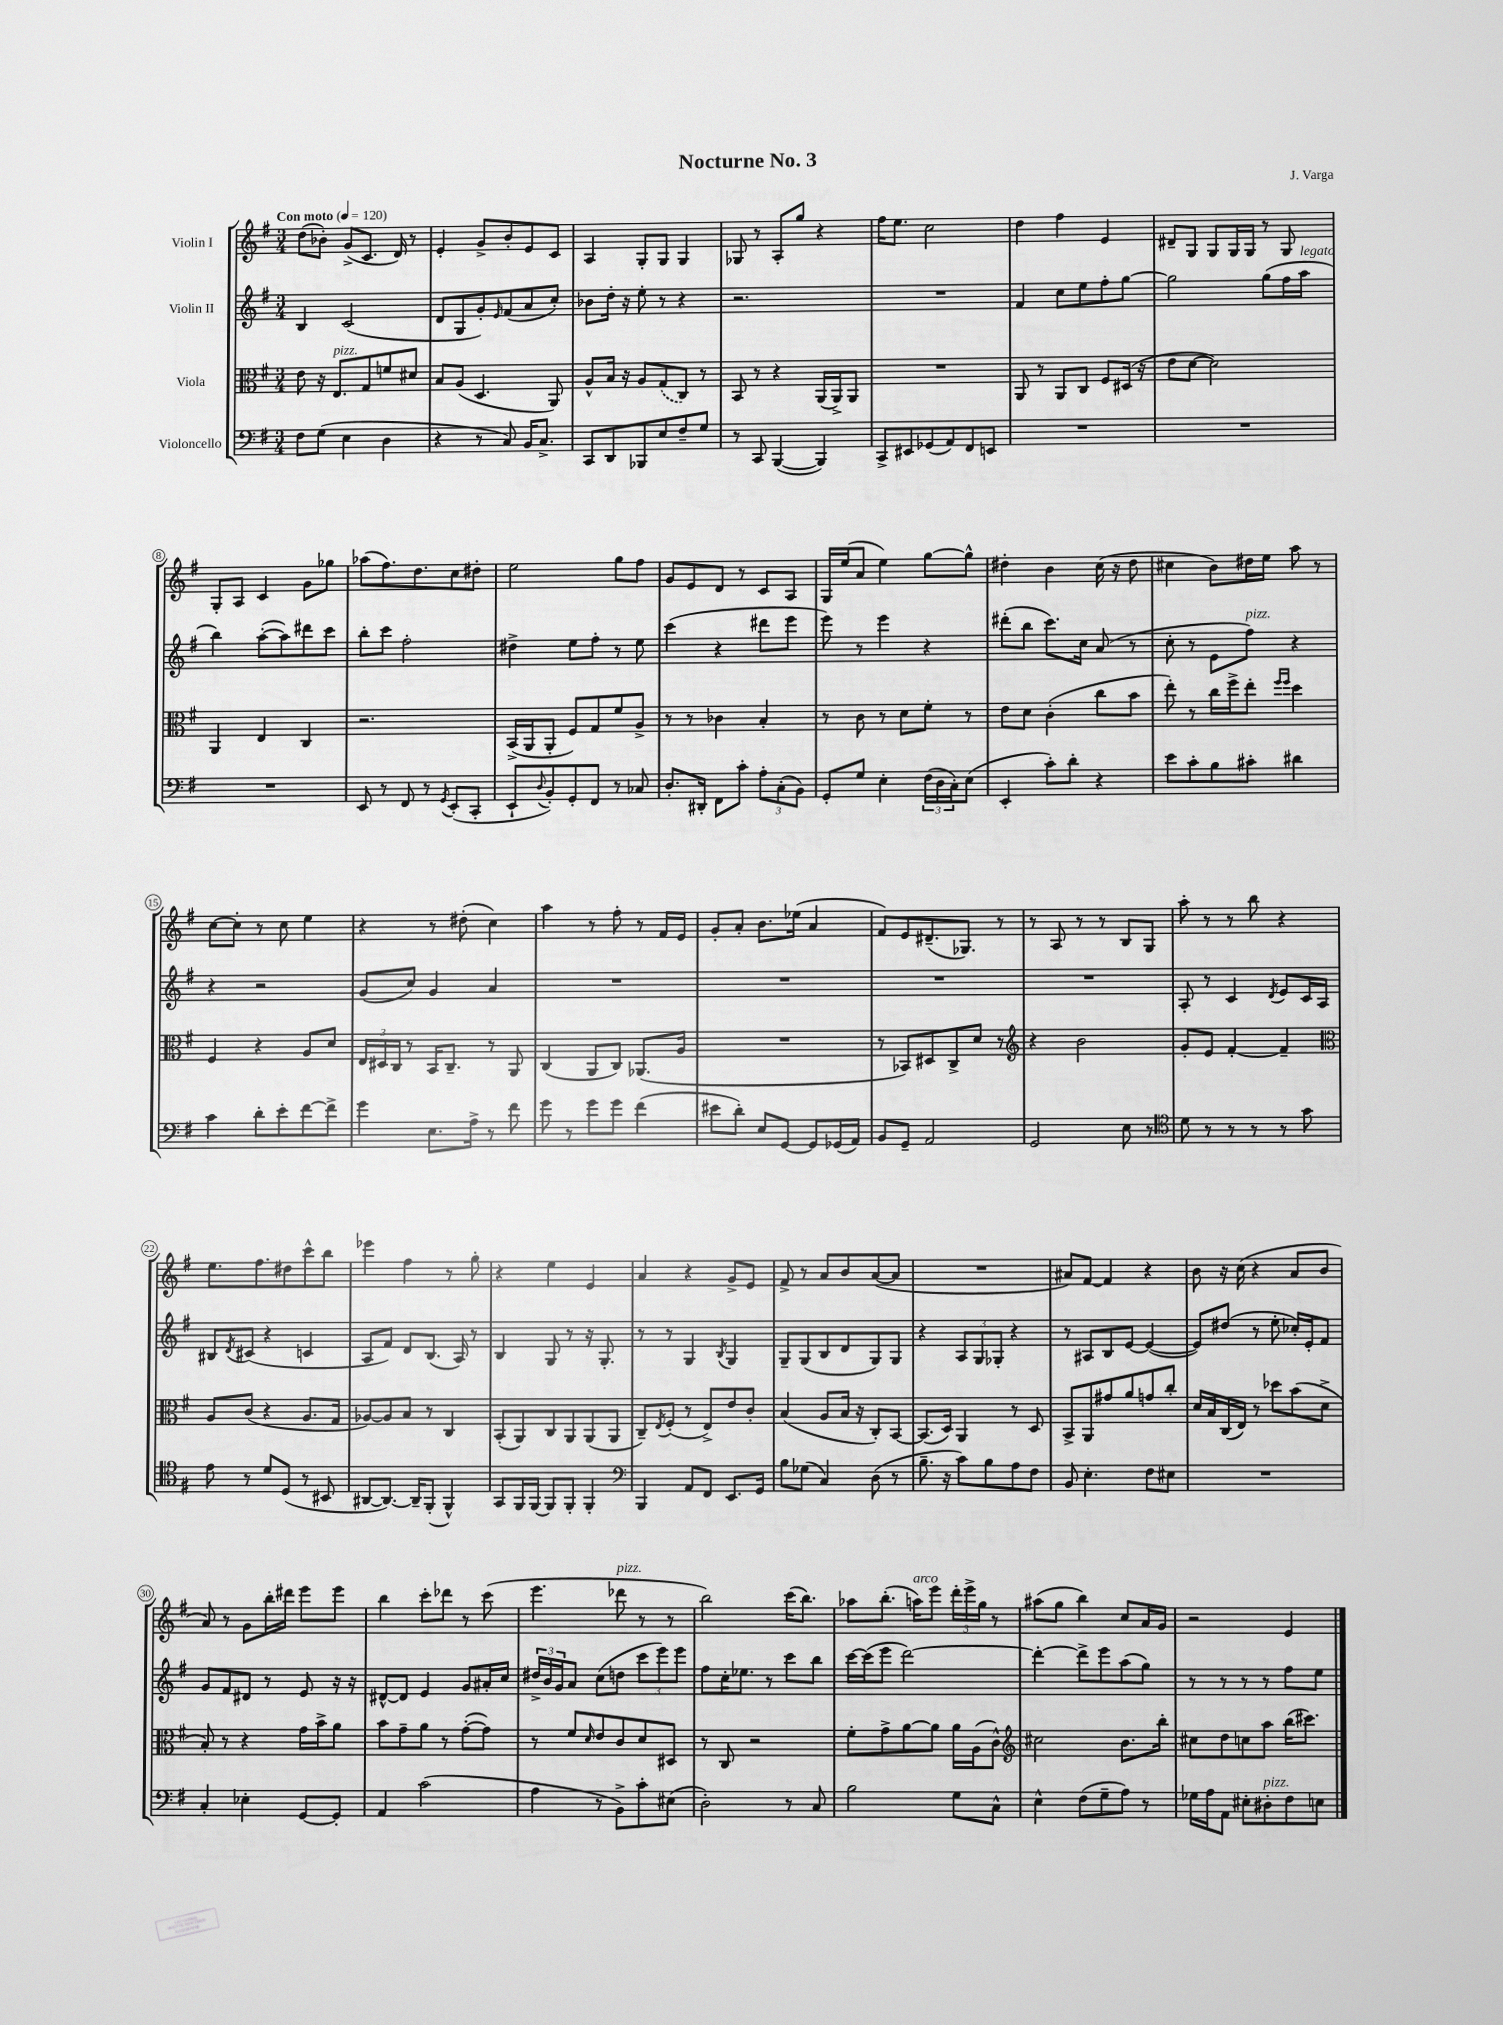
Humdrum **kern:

**kern	**kern	**kern	**kern
*part4	*part3	*part2	*part1
*staff4	*staff3	*staff2	*staff1
*I"Violoncello	*I"Viola	*I"Violin II	*I"Violin I
*clefF4	*clefC3	*clefG2	*clefG2
*k[f#]	*k[f#]	*k[f#]	*k[f#]
*M3/4	*M3/4	*M3/4	*M3/4
*MM120	*MM120	*MM120	*MM120
=1	=1	=1	=1
!	!	!	!LO:TX:a:B:t=Con moto
8F#\L	8e\	4B/	(8dd\L
(8G\J	16r	.	8b-X'\J)
!	!LO:TX:a:i:t=pizz.	!	!
.	8.E/L	.	.
4E\	.	(2c/	(8g^/L
.	8G/	.	8.c/J
4D\	8fn/	.	.
.	.	.	16d/)
.	8d#X/J	.	8r
=2	=2	=2	=2
4r	8B/L	8d/L	4e'/
.	(8A/J	8G/	.
8r	4.D/	8g'/)	8g^/L
.	.	16qqe/	.
8C/)	.	(8f#/	8b'/
16BB/KL	.	8a/	8e/
8.C^/J	.	.	.
.	8AA/)	8cc'/J)	8c/J
=3	=3	=3	=3
8CC/L	8A^^/L	8b-X\L	4A/
8DD/	16B/Jk	16dd'\Jk	.
.	16r	16r	.
8BBB-X/	8A/L	8ee'\	8G'/L
8E/	(8G/	8r	8G/J
8F#~/	8C/J)	4r	4G/
8G/J	8r	.	.
=4	=4	=4	=4
8r	8BB/	2.r	8G-X/
8CC/	8r	.	8r
([4BBB/	4r	.	8A'/L
.	.	.	8gg/J
4BBB/])	(16AA/LL	.	4r
.	16AA^/J)	.	.
.	8AA/J	.	.
=5	=5	=5	=5
8CC^/L	2.r	2.r	16ff#\KL
.	.	.	8.ee\J
8EE#X/	.	.	.
(8GG-X/	.	.	2cc\
8AA/)	.	.	.
8FF#/	.	.	.
8EEn/J	.	.	.
=6	=6	=6	=6
2.r	8AA/	4f#/	4dd\
.	8r	.	.
.	8AA/L	8cc\L	4ff#\
.	8C/J	8ee\	.
.	8F#/L	8ff#'\	4e/
.	(16D#X/Jk	[8gg\J	.
.	16r	.	.
=7	=7	=7	=7
2.r	8e\L	2gg\]	8d#X~/L
.	[8d\J	.	8G/J
.	2d\])	.	8G/L
.	.	.	16G/L
.	.	.	16G/JJ
.	.	(8gg\L	8r
.	.	16ff#\L	8G/
!	!	!LO:TX:a:i:t=legato	!
.	.	16aa\JJ	.
!!LO:LB:g=z
=8	=8	=8	=8
2.r	4AA/	4bb\)	8G'/L
.	.	.	8A/J
.	4E/	([8aa'\L	4c/
.	.	8aa\])	.
.	4C/	8ddd#X\	8g\L
.	.	8ccc\J	8gg-X\J
=9	=9	=9	=9
8EE/	2.r	8bb'\L	(8aa-X\L
8r	.	8ccc\J	8.ff#\)
8FF#/	.	2ff#'\	.
.	.	.	8.dd\
8r	.	.	.
8qGG/	.	.	.
(8EE'/L	.	.	8cc\
8CC'/J	.	.	8dd#X'\J
=10	=10	=10	=10
8EE`/L	(16BB^/LL	4dd#X^\	2ee\
.	16AA/J	.	.
8qqD/	.	.	.
8BB'/)	8AA'/J	.	.
8GG'/	8F#/L)	8ee\L	.
8FF#/J	8G/	8ff#'\J	.
8r	8f#/	8r	8gg\L
8C-X/	8A^/J	8ee\	8ff#\J
=11	=11	=11	=11
8.D'/L	8r	(4ccc\	8g/L
.	8r	.	8e/
16DD#X'/Jk	.	.	.
8FF#\L	4c-X\	4r	8d/J
8c'\J	.	.	8r
12A'\L	4B'/	8ddd#X\L	8c/L
(12C'\	.	.	.
.	.	8eee\J	8A/J
12BB\J)	.	.	.
=12	=12	=12	=12
8GG'/L	8r	8eee\)	16G/LL
.	.	.	(16ee/J
8G/J	8c\	8r	8a/J
4E'\	8r	4eee\	4ee\)
.	8d\L	.	.
(24F#\LL	8f#'\J	4r	[8gg\L
24D\	.	.	.
24C'\J)	.	.	.
(8E\J	8r	.	8gg^^\J]
=13	=13	=13	=13
4EE'/	8e\L	(8ddd#X'\L	4dd#X'\
.	8d\J	8bb\J	.
8c'\L)	(4c'\	8.ccc\L)	4b\
8d'\J	.	.	.
.	.	16cc\Jk	.
4r	8cc\L	(8a/	(16cc\
.	.	.	16r
.	8b\J	8r	8dd#\
=14	=14	=14	=14
8e\L	8ee'\)	8cc'\	4cc#X\
8c'\	8r	8r	.
8B\	16cc\LL	8e\L	8b\L)
.	16ff#^\J	.	.
!	!	!LO:TX:a:i:t=pizz.	!
8c#X'\J	8ee'\J	8ff#\J)	16dd#X\L
.	.	.	16ee\JJ
.	16qqff#/LL	.	.
.	16qqff#/JJ	.	.
4d#X\	4dd\	4r	8aa\
.	.	.	8r
!!LO:LB:g=z
=15	=15	=15	=15
4c\	4F#/	4r	[8cc\L
.	.	.	8cc'\J]
8d'\L	4r	2r	8r
8e'\	.	.	8cc\
[8f#\	8A/L	.	4ee\
8f#^\J]	8d/J	.	.
=16	=16	=16	=16
4g\	24E/LL	(8g/L	4r
.	24D#X/	.	.
.	24C/JJ	.	.
.	8r	8cc/J)	.
8.E\L	16BB/KL	4g/	8r
.	8.C~/J	.	.
.	.	.	(8dd#X'\
16A^\Jk	.	.	.
8r	8r	4a/	4cc\)
8f#\	8AA/	.	.
=17	=17	=17	=17
8g\	(4C/	2.r	4aa\
8r	.	.	.
8g\L	8AA/L	.	8r
8g\J	8C/J)	.	8ff#'\
(4f#\	(8.AA-X/L	.	8r
.	.	.	16f#/LL
.	16A/Jk	.	16e/JJ
=18	=18	=18	=18
8e#X\L	2.r	2.r	8g'/L
8d'\J)	.	.	8a'/J
8E/L	.	.	8.b\L
[8GG/J	.	.	.
.	.	.	(16ee-X\Jk
8GG/L]	.	.	4a/
(16GG-X/L	.	.	.
16AA/JJ)	.	.	.
=19	=19	=19	=19
8BB/L	8r	2.r	8f#/L)
8GG~/J	8BB-X/L)	.	8e/
2AA/	8D#X/	.	(8.d#X~/
.	8C^/	.	.
.	.	.	8.G-X/J)
.	8d/J	.	.
.	8r	.	8r
=20	=20	=20	=20
*	*clefG2	*	*
2GG/	4r	2.r	8r
.	.	.	8A/
.	2b\	.	8r
.	.	.	8r
8E\	.	.	8B/L
8r	.	.	8G/J
=21	=21	=21	=21
*clefC4	*	*	*
8d\	8g'/L	8A'/	8aa'\
8r	8e/J	8r	8r
8r	[4f#'/	4c/	8r
8r	.	.	8bb\
.	.	8qd/	.
8r	4f#~/]	8e/L	4r
8g\	.	16c/L	.
.	.	16A/JJ	.
!!LO:LB:g=z
=22	=22	=22	=22
*	*clefC3	*	*
8e\	8A/L	8B#X/L	8.ee\L
.	.	8qd/	.
8r	(8c/J	(8c#X/J	.
.	.	.	8.ff#\
8d/L	4r	4r	.
(8D/J	.	.	8dd#X\
8r	8.A/L	4cn/	8ccc^^\
8BB#X/	.	.	8bb\J
.	16G/Jk	.	.
=23	=23	=23	=23
[8AA#X/L	[8A-X/L)	8A/L	4eee-X\
8.AA#/J_)	8A-/]	8f#/J)	.
.	8B/J	8d/L	4ff#\
16AA#~/KL]	.	.	.
(8FF#'/J	8r	(8.B/J	.
4FF#^^/)	4C/	.	8r
.	.	16A/)	.
.	.	8r	8gg'\
=24	=24	=24	=24
8GG/L	(8BB'/L	4B/	4r
16FF#/L	8AA/)	.	.
[16FF#/JJ	.	.	.
8FF#/L]	8C/	8G/	4ee\
8FF#'/J	8AA/	8r	.
4FF#'/	(8AA/	16r	4e/
.	.	8.G'/	.
.	8AA/J	.	.
=25	=25	=25	=25
*clefF4	*	*	*
4BBB/	8C~/L)	8r	4a/
.	8qE/	.	.
.	(8F#'/J	8r	.
8AA/L	8r	4G/	4r
8FF#/J	8E^/L)	.	.
.	.	8qB/	.
8.EE/L	8e/	4G/	8g^/L
.	8c'/J	.	8e/J
16GG/Jk	.	.	.
=26	=26	=26	=26
8B\L	(4B/	8G~/L	8f#^/
(8G-X\J	.	(8G/	8r
4C/)	8A/L	8B/	8a/L
.	16B/Jk	8d/	8b/
.	16r	.	.
(8D\	8C'/L)	8G/)	([8a/
8r	[8BB/J	8G/J	8a/J]
=27	=27	=27	=27
8.B~\	(8.BB/L]	4r	2.r
16r	16D/Jk)	.	.
8c\L)	4AA/	12A/L	.
.	.	12G/	.
8B\	.	.	.
.	.	12G-X'/J	.
8A\	8r	4r	.
8F#\J	8D/	.	.
=28	=28	=28	=28
8BB/	8BB^/L	8r	8a#X/L)
4.E'\	8AA/	8A#X/L	[8f#/J
.	8g#X/	8B/	4f#/]
.	8a/	[8e/J	.
8F#\L	8gn/	(4e/_	4r
8E#X\J	8cc'/J	.	.
=29	=29	=29	=29
2.r	16d/LL	8e/L])	8b\
.	16B/	.	.
.	(16C/	(8dd#X/J	16r
.	16E/JJ)	.	(16cc\
.	8r	8r	4r
.	8dd-X\L	8ee'\	.
.	(8b\	16cc-X'/LL)	8a/L
.	.	16e'/J	.
.	8d^\J	8f#/J	8b/J
!!LO:LB:g=z
=30	=30	=30	=30
4C'/	8B'/)	8g/L	8a/)
.	8r	8f#/	8r
4E-X'\	4r	8d#X/J	8g\L
.	.	8r	16bb'\L
.	.	.	16ddd#X\JJ
[8GG/L	16g\LL	8e/	8eee\L
.	16b^\J	.	.
8GG'/J]	8a\J	16r	8eee\J
.	.	16r	.
=31	=31	=31	=31
4AA/	8b\L	[8d#X^^/L	4bb\
.	8g~\	8d#/J]	.
(2c\	8a\J	4e/	8ccc'\L
.	8r	.	8ddd-X\J
.	([8g'\L	8g/L	8r
.	8g\J])	16a#X'/L	(8ccc\
.	.	16cc/JJ	.
=32	=32	=32	=32
4A\	8r	24dd#X^/LL	4.eee\
.	.	24b/	.
.	.	24g/J	.
.	8f#/L	8a/J	.
.	16qqd/	.	.
8r	8e/	(8cc\L	.
!	!	!	!LO:TX:a:i:t=pizz.
8BB^\L)	8c/	8ddn\J	8ddd-X\
8c'\	8d/	12ccc\L	8r
.	.	12eee\)	.
(8E#X\J	8D#X/J	.	8r
.	.	12eee\J	.
=33	=33	=33	=33
2D'\)	8r	8ff#\L	2bb\)
.	8C/	16cc'\K	.
.	.	8.ee-X\J	.
.	2r	.	.
.	.	8r	.
8r	.	8ccc\L	(16ccc\KL
.	.	.	8.bb\J)
8C/	.	8bb\J	.
=34	=34	=34	=34
2B\	8f#'\L	[16ccc\LL	8aa-X\L
.	.	(16ccc\J]	.
.	8g^\	8eee\J	(8.bb'\J
.	[8a\	[2ddd\)	.
!	!	!	!LO:TX:a:i:t=arco
.	.	.	16aan\KL)
.	8a\J]	.	8eee\J
8G\L	16a\LL	.	24ddd'\LL
.	.	.	24eee^\
.	(16A\J	.	.
.	.	.	24gg\JJ
8C^^\J	8c^^\J)	.	8r
=35	=35	=35	=35
*	*clefG2	*	*
4E^^\	2cc#X\	4ddd'\_	(8aa#X\L
.	.	.	8gg\J
(8F#\L	.	8ddd^\L]	4bb\)
8G~\	.	8eee\	.
8A\J)	8.b\L	(8aa\	8cc/L
8r	.	8gg\J)	16a/L
.	16bb'\Jk	.	16g/JJ
=36	=36	=36	=36
16G-X\LL	8cc#X\L	8r	2r
16A\J	.	.	.
8AA\J	8dd\	8r	.
8E#X'\L	8ccn\	8r	.
!LO:TX:a:i:t=pizz.	!	!	!
8D#X'\	8aa\J	8r	.
8F#\	(16bb\KL	8ff#\L	4e/
.	8.ccc#X\J)	.	.
8En\J	.	8ee\J	.
==	==	==	==
*-	*-	*-	*-
